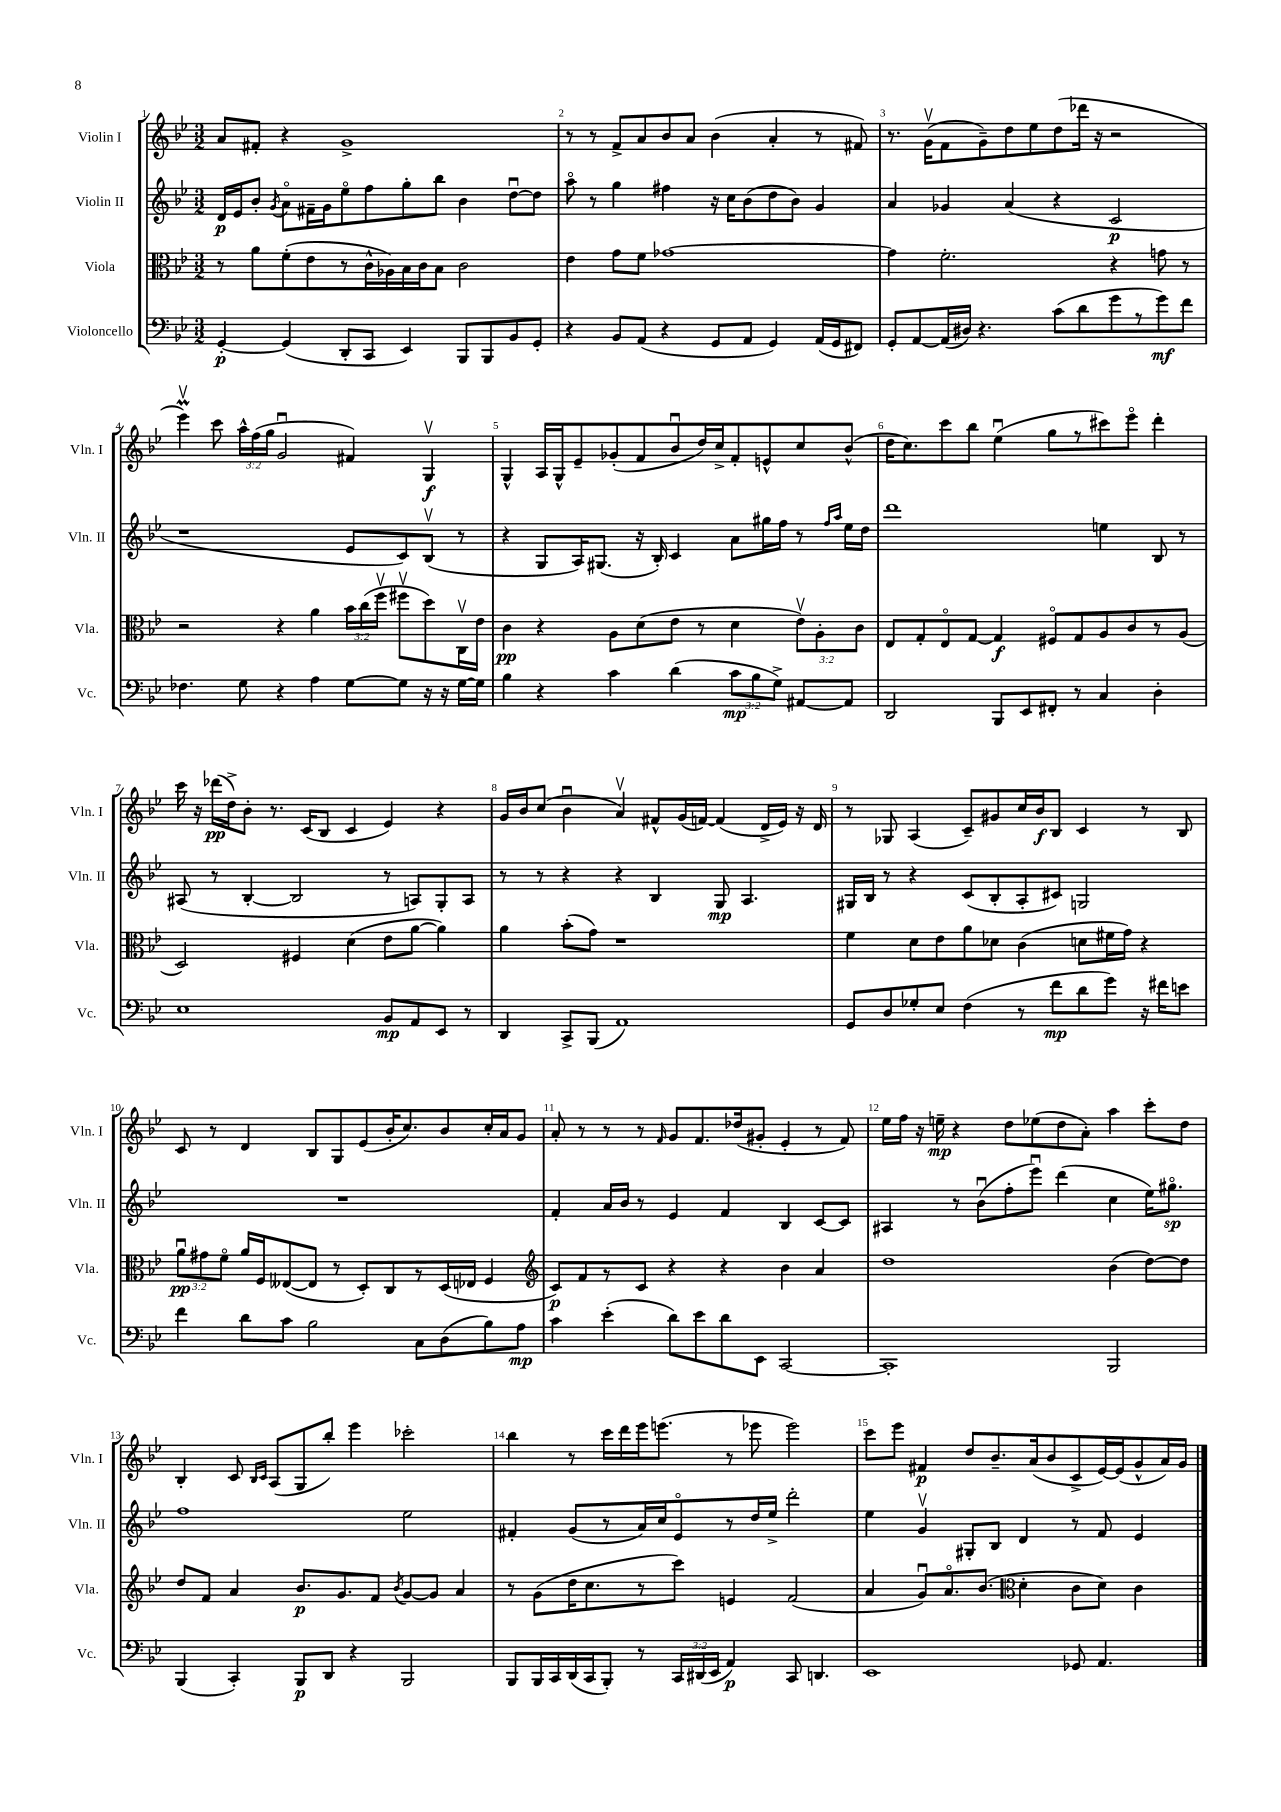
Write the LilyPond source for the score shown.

<<
\new StaffGroup <<
\new Staff = "s0" \with { instrumentName = "Violin I" shortInstrumentName = "Vln. I" } {
    \clef treble \key bes \major \numericTimeSignature \time 3/2 \override Staff.TupletNumber.text = #tuplet-number::calc-fraction-text
    \autoBeamOff a'8[ fis'8]-. r4 g'1-> |
    r8 r8 f'8[-> a'8 bes'8 a'8] bes'4( a'4-. r8 fis'8) |
    r8. g'16[\upbow( f'8 g'8--) d''8 ees''8 d''8( des'''16] r16 r2 |
    ees'''4\upbow\prall) c'''8 \tuplet 3/2 { a''16[-^ f''16( g''16] } g'2\downbow fis'4) g4\upbow\f |
    g4-^ a16[ g16-^ ees'8-- ges'8-.( f'8 bes'8\downbow d''16) c''16-> f'8-. e'8-^ c''8 bes'8]-^( |
    d''16[ c''8.) c'''8 bes''8] ees''4\downbow( g''8[ r8 cis'''8) ees'''8]\flageolet d'''4-. |
    c'''16 r16 des'''16[\pp( d''16->) bes'8]-. r8. c'16[( bes8] c'4 ees'4) r4 |
    g'16[ bes'16 c''8]( bes'4\downbow a'4\upbow) fis'8[-^ g'16( f'16]~) f'4( d'16[-> ees'16]) r16 d'16 |
    r8 ges8 a4( c'8[--) gis'8 c''16 bes'16\f bes8] c'4 r8 bes8 |
    c'8 r8 d'4 bes8[ g8 ees'8( bes'16-. c''8.) bes'8 c''16-. a'16 g'8] |
    a'8-. r8 r8 r8 \grace { f'16 } g'8[ f'8. des''16( gis'8]-. ees'4-. r8 f'8) |
    ees''16[ f''16] r16 e''16--\mp r4 d''8[ ees''8( d''8 a'8]-.) a''4 c'''8[-. d''8] |
    bes4-. c'8 \grace { bes16[ c'16] } a8[( g8 bes''8]-.) ees'''4 ces'''2-. |
    bes''4 r8 c'''16[ d'''16 ees'''16 e'''8.]( r8 ees'''8 ees'''2) |
    c'''8[ ees'''8] fis'4\p d''8[ bes'8.-- a'16( bes'8 c'8-> ees'16~) ees'16( g'8-^ a'16) g'16] \bar "|." |
}
\new Staff = "s1" \with { instrumentName = "Violin II" shortInstrumentName = "Vln. II" } {
    \clef treble \key bes \major \numericTimeSignature \time 3/2
    \autoBeamOff d'16[\p ees'16 bes'8]-. \acciaccatura { g'8 } a'8[\flageolet fis'16-- g'16 ees''8\flageolet f''8 g''8-. bes''8] bes'4 d''8[~\downbow d''8] |
    a''8\flageolet r8 g''4 fis''4 r16 c''16[ bes'8( d''8 bes'8]) g'4 |
    a'4 ges'4 a'4( r4 c'2\p |
    r1 ees'8[ c'8) bes8]\upbow( r8 |
    r4 g8[ a16) gis8.]( r16 bes16-.) c'4 a'8[ gis''16 f''16] r8 \grace { f''16[ a''16] } ees''16[ d''16] |
    d'''1 e''4 bes8 r8 |
    ais8( r8 bes4~-. bes2 r8 a8[) g8-. a8] |
    r8 r8 r4 r4 bes4 g8\mp a4. |
    gis16[ bes16] r8 r4 c'8[( bes8-. a8-. cis'8]) g2 |
    R1. |
    f'4-. a'16[ bes'16] r8 ees'4 f'4 bes4 c'8[~ c'8] |
    ais4 r8 bes'8[\downbow( f''8-. ees'''8]\downbow) d'''4( c''4 ees''16[) gis''8.]\flageolet\sp |
    f''1 ees''2 |
    fis'4-. g'8[( r8 a'16) c''16 ees'8\flageolet r8 d''16 ees''16]-> d'''2-. |
    ees''4 g'4\upbow gis8[-. bes8] d'4 r8 f'8 ees'4 \bar "|." |
}
\new Staff = "s2" \with { instrumentName = "Viola" shortInstrumentName = "Vla." } {
    \clef alto \key bes \major \numericTimeSignature \time 3/2 \override Staff.TupletNumber.text = #tuplet-number::calc-fraction-text
    \autoBeamOff r8 a'8[ f'8-.( ees'8 r8 c'16-^ aes16) bes16 c'16 bes8] c'2 |
    ees'4 g'8[ f'8] ges'1~ |
    ges'4 f'2.-. r4 g'8 r8 |
    r2 r4 a'4 \tuplet 3/2 { bes'16[ c''16( f''16]\upbow } fis''8[\upbow d''8) c16\upbow ees'16] |
    c'4\pp r4 a8[ d'8( ees'8] r8 d'4 \tuplet 3/2 { ees'8[\upbow) a8-. c'8] } |
    ees8[ g8-. ees8\flageolet g8]~ g4\f fis8[\flageolet g8 a8 c'8 r8 a8]( |
    d2) fis4 d'4( ees'8[ a'8]~ a'4) |
    a'4 bes'8[-.( g'8]) r1 |
    f'4 d'8[ ees'8 a'8 des'8] c'4( d'8[ fis'16 g'16]) r4 |
    \tuplet 3/2 { a'8[\downbow\pp gis'8 f'8]\flageolet } a'16[ f16 eeses8~( eeses8] r8 d8[-.) c8 r8 d16( ees16] f4 |
    \clef treble c'8[\p) f'8 r8 c'8] r4 r4 bes'4 a'4 |
    d''1 bes'4( d''8[~) d''8] |
    d''8[ f'8] a'4 bes'8.[\p g'8. f'8] \acciaccatura { bes'8 } g'8[~ g'8] a'4 |
    r8 g'8[( d''16 c''8. r8 c'''8]) e'4 f'2( |
    a'4 g'8[\downbow) a'8.\flageolet bes'8.]( \clef alto d'4-. c'8[ d'8]) c'4 \bar "|." |
}
\new Staff = "s3" \with { instrumentName = "Violoncello" shortInstrumentName = "Vc." } {
    \clef bass \key bes \major \numericTimeSignature \time 3/2 \override Staff.TupletNumber.text = #tuplet-number::calc-fraction-text
    \autoBeamOff g,4~-.\p g,4( d,8[-. c,8] ees,4) bes,,8[ bes,,8 bes,8 g,8]-. |
    r4 bes,8[ a,8]( r4 g,8[ a,8] g,4) a,16[( g,16 fis,8]) |
    g,8[-. a,8~ a,16( dis16]) r4. c'8[( d'8 g'8 r8 g'8\mf) f'8] |
    fes4. g8 r4 a4 g8[~ g8] r16 r16 g16[~ g16] |
    bes4 r4 c'4 d'4( \tuplet 3/2 { c'8[\mp bes8 g8]->) } ais,8[~ ais,8] |
    d,2 bes,,8[ ees,8 fis,8]-. r8 c4 d4-. |
    ees1 bes,8[\mp a,8 ees,8] r8 |
    d,4 c,8[-> bes,,8]( a,1) |
    g,8[ d8 ges8-. ees8] f4( r8 f'8[\mp d'8 g'8]) r16 fis'16[ e'8] |
    f'4 d'8[ c'8] bes2 c8[ d8( bes8) a8]\mp |
    c'4 ees'4-.( d'8[) ees'8 d'8 ees,8] c,2~ |
    c,1-. bes,,2 |
    bes,,4( c,4-.) bes,,8[\p d,8] r4 bes,,2 |
    bes,,8[ bes,,16 c,16 d,16( c,16 bes,,8]-.) r8 \tuplet 3/2 { c,16[ dis,16( ees,16] } a,4\p) c,8 d,4. |
    ees,1 ges,8 a,4. \bar "|." |
}
>>
>>
\layout { \context { \Score \override BarNumber.break-visibility = ##(#f #t #t) barNumberVisibility = #all-bar-numbers-visible } }
